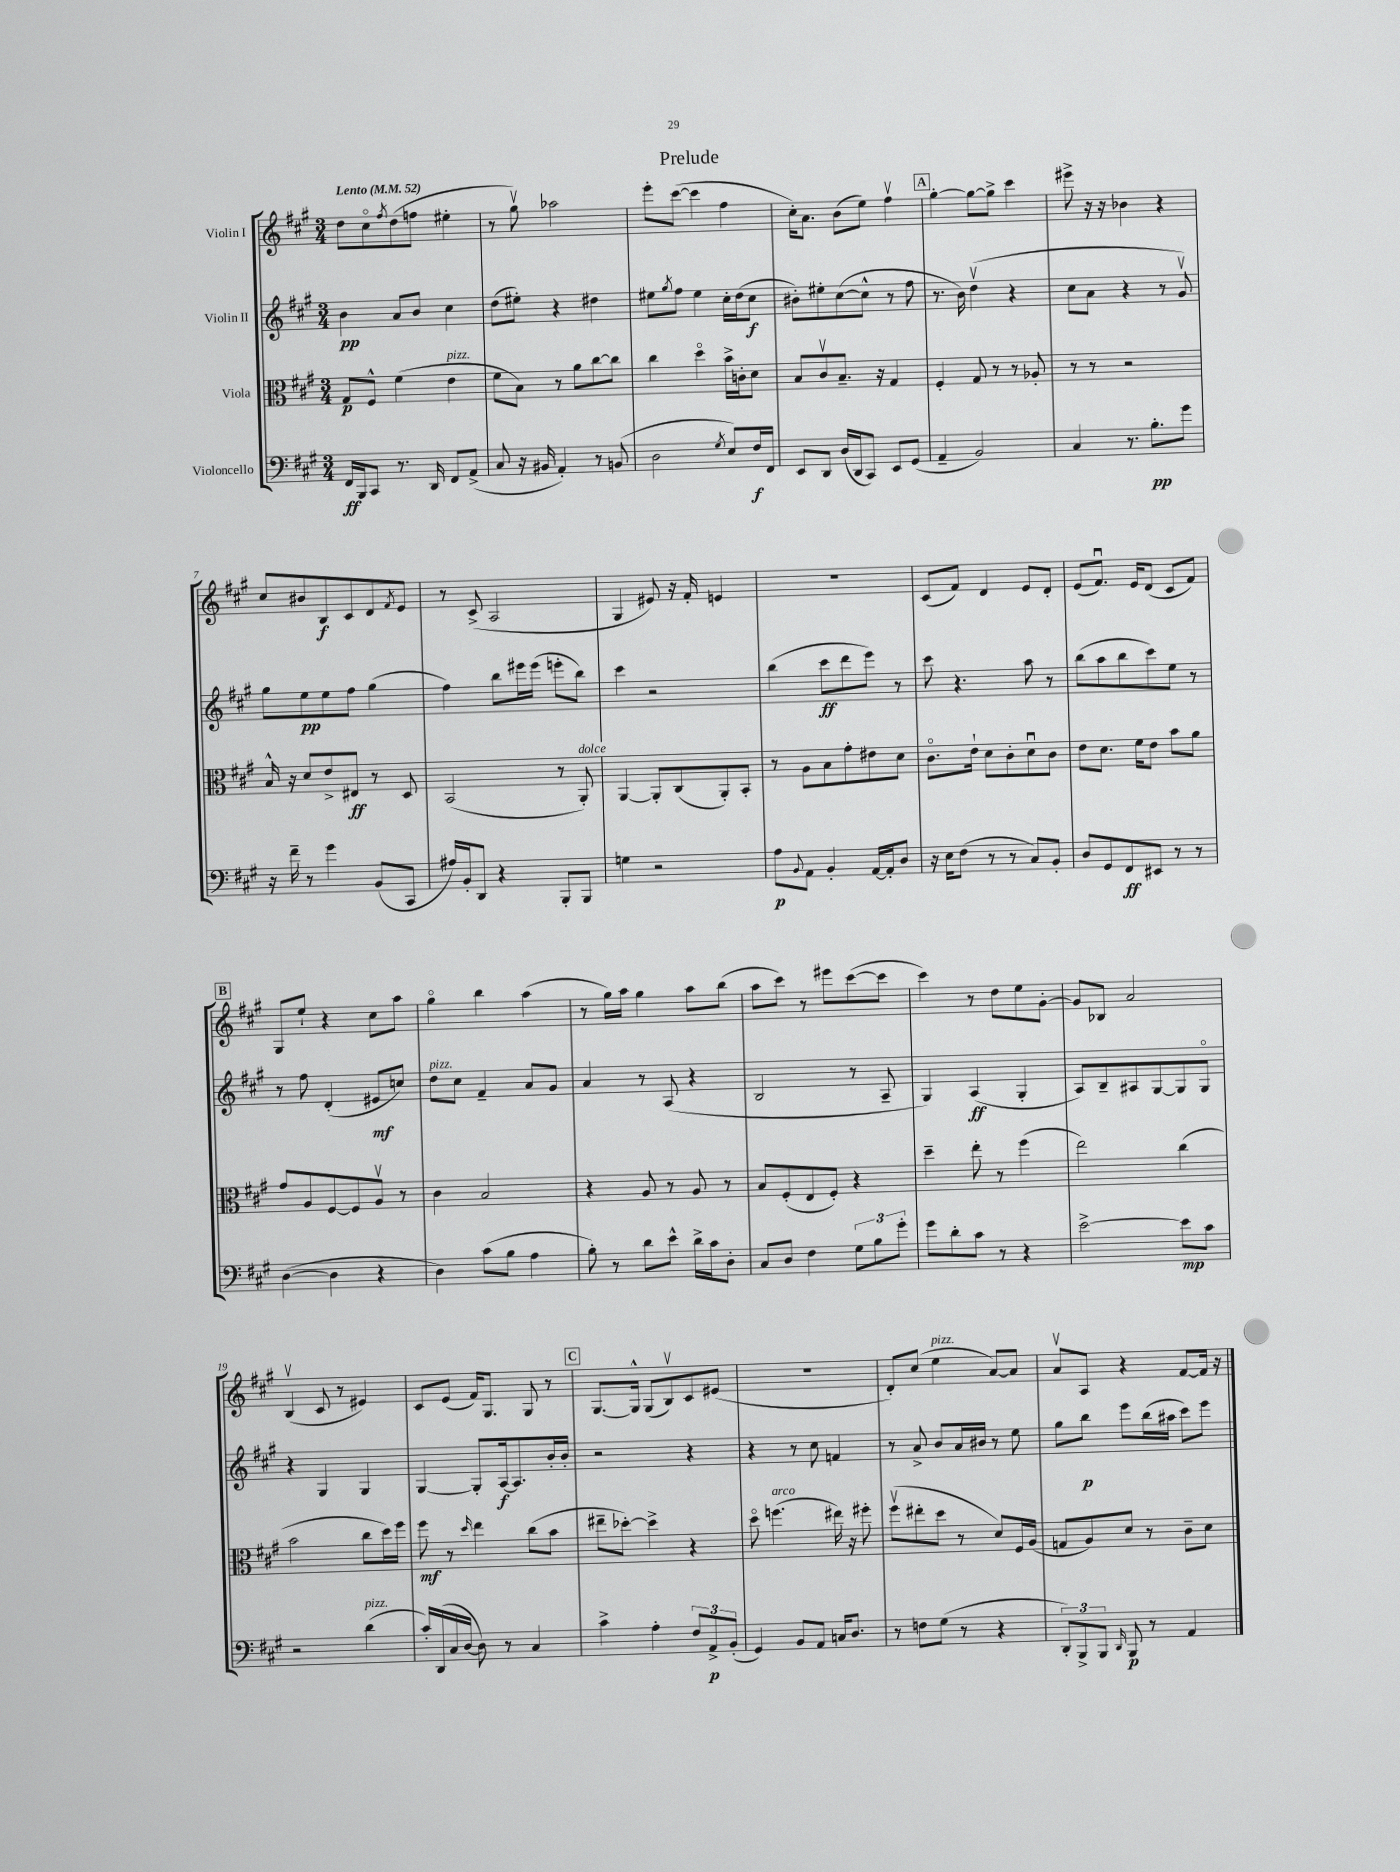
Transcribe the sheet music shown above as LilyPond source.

\header { title = "Prelude" }
<<
\new StaffGroup <<
\new Staff = "s0" \with { instrumentName = "Violin I" } {
    \clef treble \key a \major \numericTimeSignature \time 3/4 \tempo "Lento" 4 = 52
    d''8 cis''8\flageolet \acciaccatura { fis''8 } d''8( f''8 eis''4-. |
    r8 gis''8\upbow) aes''2 |
    e'''8-. cis'''8~( cis'''4 fis''4 |
    cis''16-.) a'8. b'8( e''8) fis''4\upbow |
    \mark \markup { \box "A" } gis''4~-. gis''8~ gis''8-> cis'''4 |
    eis'''8-> r16 r16 bes'4 r4 |
    cis''8 bis'8 b8\f cis'8 d'8 \acciaccatura { fis'8 } e'8 |
    r8 cis'8->( a2 |
    gis4 eis'8) r16 fis'16-. e'4 |
    R2. |
    cis'8( fis'8) d'4 e'8 d'8-. |
    e'8( fis'8.\downbow) e'16 d'8( cis'8 fis'8) |
    \mark \markup { \box "B" } gis8 e''8-! r4 cis''8 a''8 |
    gis''4\flageolet b''4 a''4( |
    r8 gis''16) a''16 gis''4 a''8 b''8( |
    a''8 cis'''8) r8 eis'''8 cis'''8~( cis'''8 |
    cis'''4) r8 d''8 e''8 gis'8~-. |
    gis'8 bes8 a'2 |
    b4\upbow( cis'8 r8 eis'4) |
    cis'8 e'8( fis'16) gis8. gis8 r8 |
    \mark \markup { \box "C" } gis8.~ gis16-^ gis8( b8\upbow) cis'8 eis'8( |
    R2. |
    d'8-.) cis''8( e''4^\markup { \italic "pizz." } a'8~) a'8 |
    a'8\upbow a8 r4 fis'8~ fis'16 r16 \bar "|." |
}
\new Staff = "s1" \with { instrumentName = "Violin II" } {
    \clef treble \key a \major \numericTimeSignature \time 3/4
    b'4\pp a'8 b'8 cis''4 |
    d''8( eis''8-.) r4 dis''4 |
    eis''8 \acciaccatura { gis''8 } fis''8 eis''4 cis''16-. d''16( cis''8\f |
    bis'8-.) eis''8-. cis''8~( cis''8-^ r8 fis''8 |
    \mark \markup { \box "A" } r8. b'16) d''4\upbow( r4 |
    cis''8 a'8 r4 r8 gis'8\upbow) |
    gis''8 e''8\pp e''8 fis''8 gis''4( |
    fis''4) b''8 eis'''16 eis'''16( e'''8-. b''8) |
    cis'''4 r2 |
    b''4( cis'''8\ff d'''8 e'''8) r8 |
    cis'''8 r4. a''8 r8 |
    b''8( a''8 b''8 cis'''8) e''8 r8 |
    \mark \markup { \box "B" } r8 fis''8 d'4-.( eis'8\mf c''8) |
    d''8^\markup { \italic "pizz." } cis''8 fis'4-- a'8 gis'8 |
    a'4 r8 a8( r4 |
    b2 r8 a8-- |
    gis4) a4\ff( gis4-. |
    a8) b8-- ais8 gis8~ gis8 gis8\flageolet |
    r4 gis4 gis4 |
    gis4~ gis8-. a16~\f a8. b'16-. b'16-. |
    \mark \markup { \box "C" } r2 r4 |
    r4 r8 cis''8 f'4 |
    r8 a'8-> b'8 a'16 bis'16 r8 e''8 |
    gis''8 b''8\p e'''8 b''16( ais''16 cis'''8) e'''8 \bar "|." |
}
\new Staff = "s2" \with { instrumentName = "Viola" } {
    \clef alto \key a \major \numericTimeSignature \time 3/4
    gis8\p fis8-^ fis'4( e'4^\markup { \italic "pizz." } |
    fis'8 b8) r8 a'8 cis''8~ cis''8 |
    cis''4 d''4\flageolet b'16-> c'16-. d'8 |
    b8 cis'8\upbow b8.-- r16 gis4 |
    \mark \markup { \box "A" } fis4-. gis8 r8 r8 aes8-. |
    r8 r8 r2 |
    b16-^ r16 d'8 e'8-> eis8\ff r8 d8 |
    b,2( r8 a,8-.^\markup { \italic "dolce" }) |
    a,4~ a,8-. cis8( a,8-.) b,8-. |
    r8 a8 b8 gis'8-. eis'8 d'8 |
    cis'8.\flageolet e'16-! d'8 cis'8-. d'8\downbow cis'8 |
    e'8 d'8. fis'16 e'8 b'8 a'8 |
    \mark \markup { \box "B" } gis'8 a8 fis8~ fis8 a8\upbow r8 |
    cis'4 b2 |
    r4 a8 r8 a8 r8 |
    b8 fis8-.( e8 fis8-.) r4 |
    d''4-- e''8-. r8 fis''4( |
    e''2) cis''4( |
    b'2 cis''8 d''16) fis''16 |
    fis''8\mf r8 \grace { d''16 } e''4 cis''8( b'8 |
    \mark \markup { \box "C" } eis''8-- des''8~-.) des''4-> r4 |
    d''8\flageolet f''4.^\markup { \italic "arco" }( eis''16) r16 fis''8-. |
    fis''8\upbow( eis''8-. d''8 r8 d'8) fis16 a16( |
    g8 a8) d'8 r8 cis'8-- d'8 \bar "|." |
}
\new Staff = "s3" \with { instrumentName = "Violoncello" } {
    \clef bass \key a \major \numericTimeSignature \time 3/4
    fis,16\ff b,,16 cis,8 r8. d,16 fis,8 a,8->( |
    cis8 r16 bis,16 a,4-.) r8 b,8( |
    d2 \acciaccatura { gis8 } e8) fis16\f fis,16 |
    e,8 d,8 d16( d,16 cis,8) e,8 gis,8( |
    \mark \markup { \box "A" } a,4-- b,2) |
    cis4 r8. b8.-.\pp gis'8 |
    r16 fis'16-- r8 gis'4 b,8( cis,8 |
    ais16) b,16-. d,8 r4 b,,8-. b,,8 |
    g4 r2 |
    a8\p \appoggiatura { b,8 } a,8 b,4-. a,16~ a,16-. d8 |
    r16 e16 fis8( r8 r8 cis8) b,8-. |
    d8 gis,8 fis,8\ff eis,8 r8 r8 |
    \mark \markup { \box "B" } d4~( d4 r4 |
    d4) cis'8( b8 a4 |
    b8-.) r8 d'8 e'8-^ d'16-> cis'16 d8-. |
    cis8 d8 fis4 \tuplet 3/2 { gis8 b8 gis'8-. } |
    gis'8 d'8-. cis'8 r8 r4 |
    e'2~-> e'8\mp cis'8 |
    r2 d'4^\markup { \italic "pizz." }( |
    cis'16-.) d,16( cis16 d16~ d8) r8 cis4 |
    \mark \markup { \box "C" } cis'4-> a4-. \tuplet 3/2 { fis8 a,8->\p b,8-.( } |
    gis,4) b,8 a,8 c16 d8. |
    r8 f8 gis8( r8 r4 |
    \tuplet 3/2 { d,8-.) b,,8-> b,,8 } \grace { d,16 } b,,8\p r8 a,4 \bar "|." |
}
>>
>>
